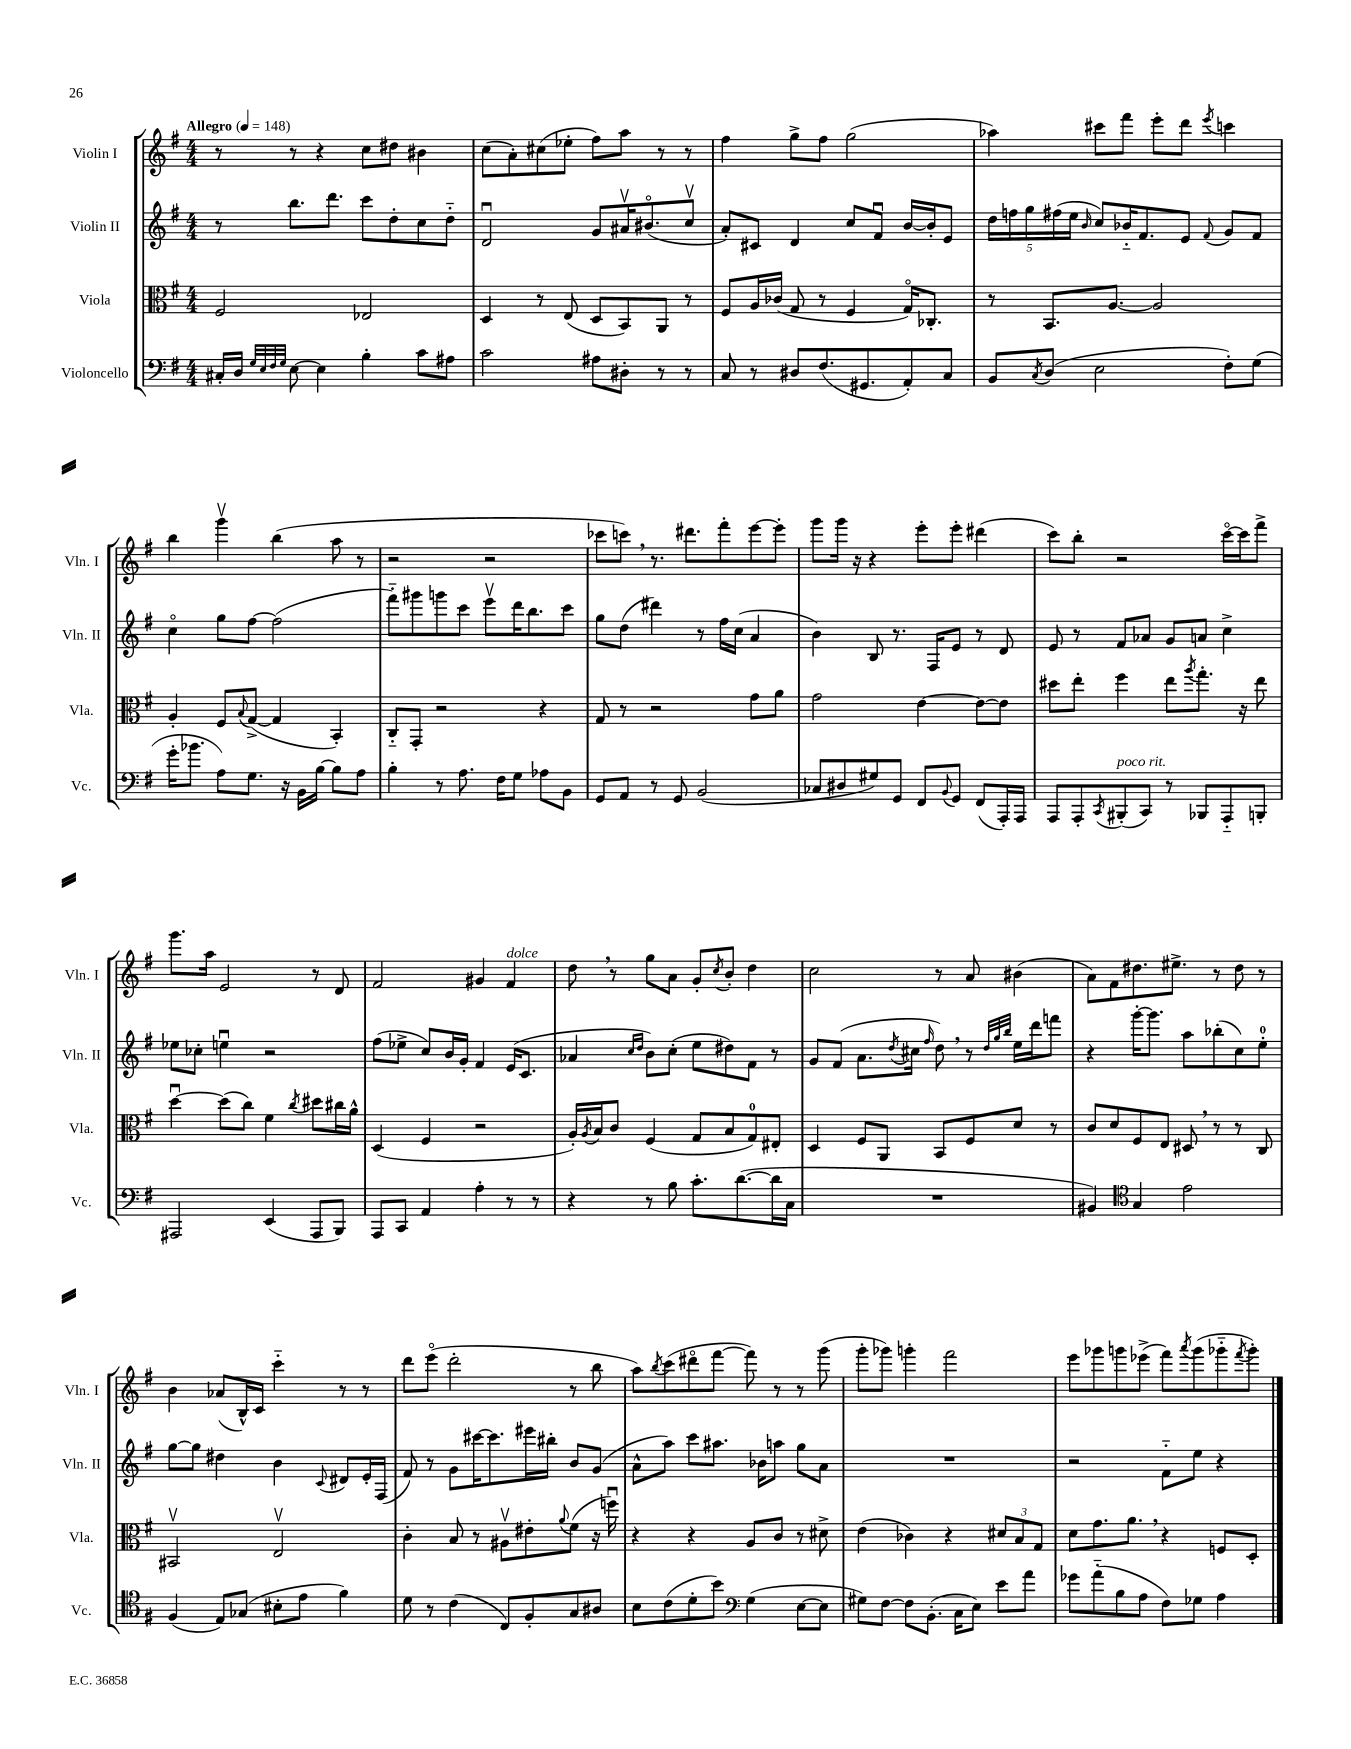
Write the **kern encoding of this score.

**kern	**kern	**kern	**kern
*part4	*part3	*part2	*part1
*staff4	*staff3	*staff2	*staff1
*I"Violoncello	*I"Viola	*I"Violin II	*I"Violin I
*I'Vc.	*I'Vla.	*I'Vln. II	*I'Vln. I
*clefF4	*clefC3	*clefG2	*clefG2
*k[f#]	*k[f#]	*k[f#]	*k[f#]
*M4/4	*M4/4	*M4/4	*M4/4
*MM148	*MM148	*MM148	*MM148
=1	=1	=1	=1
!	!	!	!LO:TX:a:B:t=Allegro
16C#X'/LL	2F#/	8r	8r
16D/JJ	.	.	.
32qqG/LLL	.	.	.
32qqE/	.	.	.
32qqF#/	.	.	.
32qqG/JJJ	.	.	.
[8E\	.	8.bb\L	8r
4E\]	.	.	4r
.	.	8.ddd\J	.
4B'\	2E-X/	8ccc\L	8cc\L
.	.	8dd'\	8dd#X\J
8c\L	.	8cc\	4b#X\
8A#X\J	.	8dd\J	.
=2	=2	=2	=2
2c\	4D/	2du/	(8cc\L
.	.	.	8a'\)
.	8r	.	(8cc#X\
.	(8E/	.	8ee-X'\J
8A#X\L	8D/L	8g/L	8ff#\L)
8D#X'\J	8BB/)	16a#Xv/K	8aa\J
.	.	(8.b#X/	.
8r	8AA/J	.	8r
8r	8r	8ccv/J	8r
=3	=3	=3	=3
8C/	8F#/L	8a'/L)	4ff#\
8r	16A/L	8c#X/J	.
.	(16c-X/JJ	.	.
8D#X/L	8G/	4d/	8gg^\L
(8.F#/	8r	.	8ff#\J
.	4F#/	8cc/L	(2gg\
8.GG#X/	.	.	.
.	.	8f#u/J	.
8AA'/)	16G/KL)	[16b/LL	.
.	8.C-X'/J	16b'/J]	.
8C/J	.	8e/J	.
=4	=4	=4	=4
8BB/L	8r	20dd\LL	4aa-X\)
.	.	20ffn\	.
.	.	20gg\	.
8qC/	.	.	.
(8D/J	8.BB/L	.	.
.	.	(20ff#X\	.
.	.	20ee\JJ	.
.	.	16qqb/	.
2E\	.	8cc/L)	8ccc#X\L
.	[8.A/J	.	.
.	.	16b-X/K	8fff#\J
.	.	8.f#/	.
.	2A/]	.	8eee'\L
.	.	8e/J	8ddd\J
.	.	8qqf#/	8qeee/
8F#'\L)	.	8g/L	4cccn\
(8G\J	.	8f#/J	.
!!LO:LB:g=z
=5	=5	=5	=5
16g'\KL	4A'/	4cc\	4bb\
8.b-X\J	.	.	.
8A\L)	8F#/L	8gg\L	4gggv\
.	8qqB/	.	.
8.G\J	([8G^/J	[8ff#\J	.
.	4G/]	(2ff#\]	(4bb\
16r	.	.	.
16BB\LL	.	.	.
[16B\JJ	.	.	.
8B\L]	4BB'/)	.	8aa\
8A\J	.	.	8r
=6	=6	=6	=6
4B'\	8C/L	8fff#\L)	2r
.	8GG'/J	8ggg#X\	.
8r	2r	8gggn\	.
8.A\	.	8ccc\J	.
.	.	8eeev\L	2r
16F#\KL	.	.	.
8G\J	.	16ddd\K	.
.	.	8.bb\	.
8A-X\L	4r	.	.
8BB\J	.	8ccc\J	.
=7	=7	=7	=7
8GG/L	8G/	8gg\L	8ccc-X\L
8AA/J	8r	(8dd\J	8cccn,\J)
8r	2r	4ddd#X\)	8.r
8GG/	.	.	.
.	.	.	8.ddd#X\L
(2BB/	.	8r	.
.	.	16ff#\LL	8fff#'\
.	.	(16cc\JJ	.
.	8g\L	4a/	[8eee\
.	8a\J	.	8eee'\J]
=8	=8	=8	=8
8C-X/L	2g\	4b\)	8ggg\L
8D#X/	.	.	16ggg\Jk
.	.	.	16r
8G#X/)	.	8B/	4r
8GG/J	.	8.r	.
8FF#/L	[4e\	.	8eee'\L
.	.	16F#/KL	.
8qqBB/	.	.	.
8GG/J	.	8e/J	8eee'\J
(8FF#/L	8e\L_	8r	(4ddd#X\
16AAA'/L)	8e\J]	8d/	.
16AAA/JJ	.	.	.
=9	=9	=9	=9
8AAA/L	8dd#X\L	8e/	8ccc\L)
8AAA'/	8ee'\J	8r	8bb'\J
8qCC/	.	.	.
!LO:TX:a:i:t=poco rit.	!	!	!
(8BBB#X'/	4ff#\	8f#/L	2r
8CC/J)	.	8a-X/J	.
8r	8ee\L	8g/L	.
.	8qaa/	.	.
8BBB-X/L	8.gg'\J	8an/J	.
8AAA/	.	4cc^\	[16ccc\LL
.	16r	.	16ccc\J]
8BBBn'/J	8ee\	.	8fff#^\J
!!LO:LB:g=z
=10	=10	=10	=10
2AAA#X/	[4ddu\	8ee-X\L	8.ggg\L
.	.	8cc-X'\J	.
.	.	.	16aa\Jk
.	(8dd\L]	4eenu\	2e/
.	8cc\J)	.	.
(4EE/	4f#\	2r	.
.	8qcc/	.	.
8AAA#/L	8dd#X\L	.	8r
8BBB/J)	16cc#X\L	.	8d/
.	16a^^\JJ	.	.
=11	=11	=11	=11
8AAA/L	(4D/	(8ff#\L	2f#/
8CC/J	.	8ee-X^\J	.
4AA/	4F#/	8cc/L)	.
.	.	16b/L	.
.	.	16g'/JJ	.
4A'\	2r	4f#/	4g#X/
!	!	!	!LO:TX:a:i:t=dolce
8r	.	(16e/KL	4f#/
.	.	8.c/J	.
8r	.	.	.
=12	=12	=12	=12
4r	16A'/LL)	4a-X/	8dd,\
.	8qA/	.	.
.	16B/J	.	.
.	8c/J	.	8r
.	.	16qqcc/LL	.
.	.	16qqdd/JJ	.
8r	(4F#/	8b\L)	8gg\L
8B\	.	(8cc'\J	8a\J
8.c'\L	8G/L	8ee\L	8g'/L
.	.	.	8qcc/
.	8B/	8dd#X\)	8b'/J
([8.d\	.	.	.
.	8G/)	8f#\J	4dd\
16d\L]	8E#X'/J	8r	.
16C\JJ	.	.	.
=13	=13	=13	=13
1r	4D/	8g/L	2cc\
.	.	(8f#/J	.
.	8F#/L	8.a\L	.
.	8AA/J	.	.
.	.	8qdd/	.
.	.	16cc#X\Jk	.
.	.	16qqff#/	.
.	8BB/L	8dd,\)	8r
.	8F#/	8r	8a/
.	.	32qqdd/LLL	.
.	.	32qqgg/	.
.	.	32qqbb/JJJ	.
.	8d/J	16ee\LL	(4b#X\
.	.	16ddd\J	.
.	8r	8fffn\J	.
=14	=14	=14	=14
4BB#X/)	8c/L	4r	8a\L)
.	8d/	.	8f#\
*clefC4	*	*	*
4G/	8F#/	[16ggg'\KL	8.dd#X\
.	.	8.ggg\J]	.
.	8E/J	.	.
.	.	.	8.ee#X^\J
2e\	8D#X,/	8aa\L	.
.	8r	(8bb-X'\	8r
.	8r	8cc\)	8dd#\
.	8C/	8ee'\J	8r
!!LO:LB:g=z
=15	=15	=15	=15
(4F#/	2BB#Xv/	[8gg\L	4b\
.	.	8gg\J]	.
8E/L)	.	4dd#X\	(8a-X/L
(8G-X/J	.	.	16B^^/L)
.	.	.	16c/JJ
8B#X'\L	2Ev/	4b\	4ccc\
8e\J	.	.	.
.	.	8qqc/	.
4f#\)	.	8d#X/L	8r
.	.	16e'/L	8r
.	.	(16F#/JJ	.
=16	=16	=16	=16
8d\	4c'\	8f#/)	8ddd\L
8r	.	8r	(8eee\J
(4c\	8B/	8g\L	2ddd'\
.	8r	[16ccc#X\K	.
.	.	8.ccc#\]	.
8C/L)	8A#Xv\L	.	.
8F#'/	8e#X'\	16eee#X\L	.
.	.	16bb#X'\JJ	.
.	8qqa/	.	.
8G/	(8f#\J	8b/L	8r
8A#X/J	16r	(8g/J	8bb\
.	16ffnu\)	.	.
=17	=17	=17	=17
8B\L	4r	8a^^\L	8aa\L)
.	.	.	8qbb/
(8c\	.	8aa\J)	(8ccc\
8d'\	4r	8ccc\L	8ddd#X\
8b\J)	.	8.aa#X\J	[8fff#\J
*clefF4	*	*	*
(4G\	8A/L	.	8fff#\])
.	.	16b-X\KL	.
.	8c/J	8aan\J	8r
[8E\L	8r	8gg\L	8r
8E\J]	8d#X^\	8a\J	(8ggg\
=18	=18	=18	=18
8G#X\L)	(4e\	1r	8ggg'\L
[8F#\J	.	.	8ggg-X\J)
8F#\L]	4c-X\)	.	4gggn'\
(8.BB'\J	.	.	.
.	4r	.	2fff#\
16C\KL	.	.	.
8E\J)	.	.	.
8e\L	12d#X/L	.	.
.	12B/	.	.
8a\J	.	.	.
.	12G/J	.	.
=19	=19	=19	=19
8g-X\L	8d\L	2r	8eee\L
(8a\	8.g\	.	8ggg-X\
8B\	.	.	8gggn\
.	8.a,\J	.	.
8A\J	.	.	(8eee-X^\J
8F#\L)	4r	8f#\L	8fff#\L)
.	.	.	8qaaa/
8G-X\J	.	8ee\J	(8ggg\
4A\	8Fn/L	4r	8ggg-X\
.	.	.	8qfff#/
.	8D'/J	.	8ggg-'\J)
==	==	==	==
*-	*-	*-	*-
